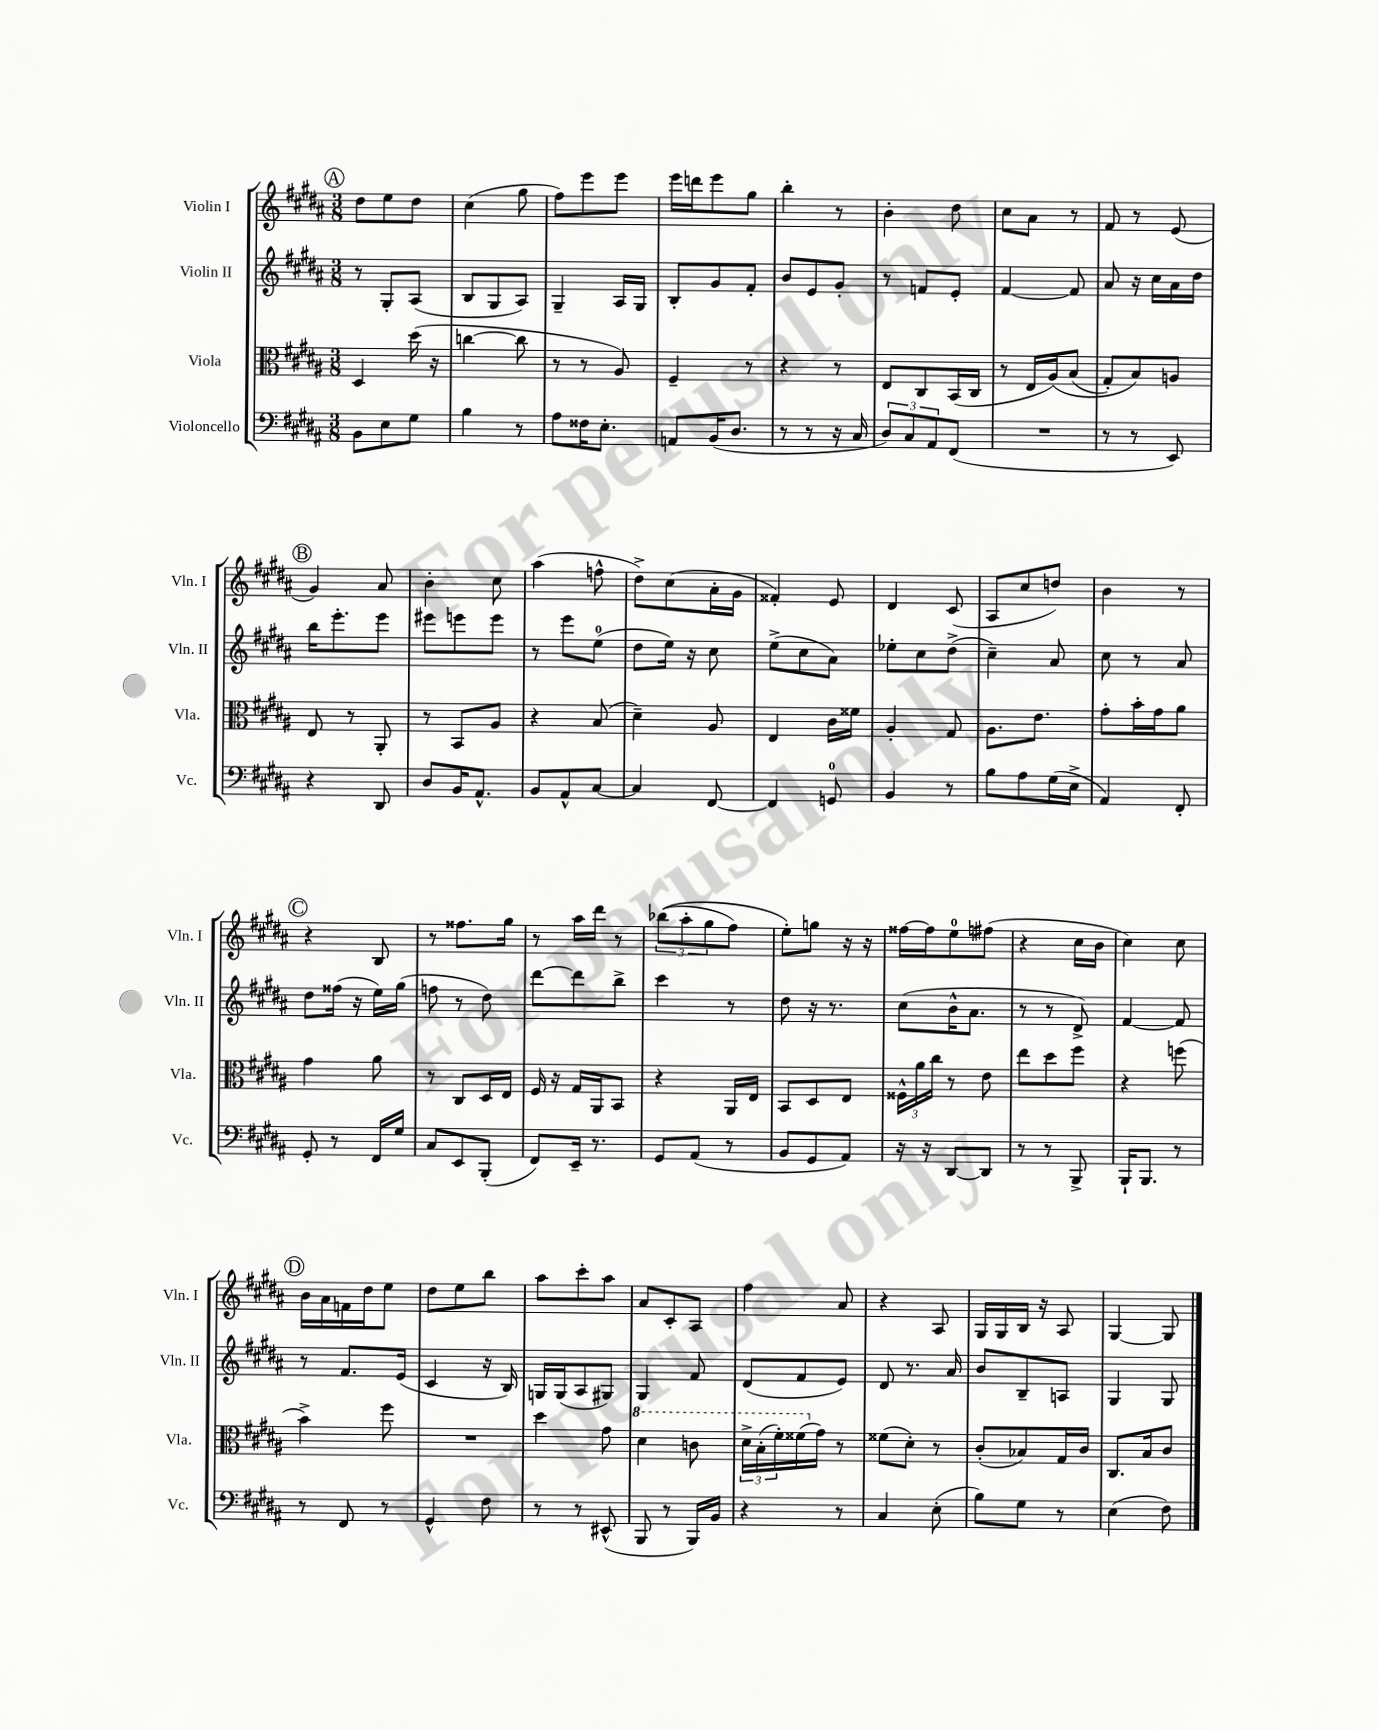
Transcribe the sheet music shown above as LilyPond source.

<<
\new StaffGroup <<
\new Staff = "s0" \with { instrumentName = "Violin I" shortInstrumentName = "Vln. I" } {
    \clef treble \key b \major \numericTimeSignature \time 3/8
    \mark \markup { \circle "A" } dis''8 e''8 dis''8 |
    cis''4( gis''8 |
    fis''8) e'''8 e'''8 |
    e'''16 d'''16 e'''8 gis''8 |
    b''4-. r8 |
    b'4-. dis''8 |
    cis''8 ais'8 r8 |
    fis'8 r8 e'8( |
    \mark \markup { \circle "B" } gis'4) ais'8 |
    b'4-. cis''8 |
    ais''4( f''8-^ |
    dis''8->) cis''8( ais'16-. gis'16 |
    fisis'4-.) e'8 |
    dis'4 cis'8( |
    ais8 cis''8 d''8) |
    b'4 r8 |
    \mark \markup { \circle "C" } r4 b8 |
    r8 fisis''8. gis''16 |
    r8 ais''16 dis'''16 r8 |
    \tuplet 3/2 { bes''8(\( ais''8-. gis''8 } fis''8) |
    e''8-.\) g''8 r16 r16 |
    fisis''16~ fisis''16 e''8-0 fis''8( |
    r4 cis''16 b'16 |
    cis''4) cis''8 |
    \mark \markup { \circle "D" } b'16 ais'16 f'16 dis''16 e''8 |
    dis''8 e''8 b''8 |
    ais''8 cis'''8-. ais''8 |
    ais'8 cis'8-. ais8 |
    fis''4 ais'8 |
    r4 ais8 |
    gis16 gis16 b16 r16 ais8 |
    gis4~ gis8 \bar "|." |
}
\new Staff = "s1" \with { instrumentName = "Violin II" shortInstrumentName = "Vln. II" } {
    \clef treble \key b \major \numericTimeSignature \time 3/8
    \mark \markup { \circle "A" } r8 gis8-. ais8( |
    b8 gis8 ais8) |
    gis4-- ais16 gis16 |
    b8-. gis'8 fis'8-. |
    b'8 e'8 gis'8-. |
    r8 f'8 e'8-. |
    fis'4~ fis'8 |
    ais'8 r16 cis''16 ais'16 dis''16 |
    \mark \markup { \circle "B" } b''16 e'''8.-. e'''8 |
    eis'''8 e'''8 e'''8 |
    r8 e'''8 e''8-0( |
    dis''8 e''16) r16 cis''8 |
    e''8->( cis''8 ais'8) |
    ees''8-. cis''8 dis''8->( |
    cis''4--) ais'8 |
    cis''8 r8 ais'8 |
    \mark \markup { \circle "C" } dis''8 fisis''16( r16 e''16) gis''16( |
    f''8 r8 dis''8) |
    dis'''8~ dis'''8 b''8-> |
    cis'''4 r8 |
    dis''8 r16 r8. |
    cis''8( b'16-^ ais'8. |
    r8 r8 dis'8->) |
    fis'4~ fis'8 |
    \mark \markup { \circle "D" } r8 fis'8. e'16( |
    cis'4 r16 b16) |
    g16 g16( ais8 gis8) |
    gis4 fis'8 |
    dis'8( fis'8 e'8) |
    dis'8 r8. ais'16 |
    b'8 b8-- a8 |
    gis4 gis8 \bar "|." |
}
\new Staff = "s2" \with { instrumentName = "Viola" shortInstrumentName = "Vla." } {
    \clef alto \key b \major \numericTimeSignature \time 3/8
    \mark \markup { \circle "A" } dis4 dis''16( r16 |
    c''4~ c''8 |
    r8 r8 ais8) |
    fis4-- r8 |
    r4 r8 |
    e8 cis8 b,16( cis16 |
    r8 e16 ais16)\( b8( |
    gis8-.) b8\) a8 |
    \mark \markup { \circle "B" } e8 r8 ais,8-. |
    r8 b,8 ais8 |
    r4 b8( |
    dis'4--) ais8 |
    e4 cis'16 fisis'16 |
    ais4-. gis8 |
    ais8. e'8. |
    gis'8-. b'16-. gis'16 ais'8 |
    \mark \markup { \circle "C" } gis'4 ais'8 |
    r8 cis8 dis16 e16 |
    fis16 r16 gis16 ais,16 b,8 |
    r4 ais,16 e16 |
    b,8 dis8 e8 |
    \tuplet 3/2 { fisis16-^ ais'16 cis''16 } r8 e'8 |
    e''8 dis''8 fis''8 |
    r4 f''8( |
    \mark \markup { \circle "D" } b'4->) fis''8 |
    R4. |
    dis''4 gis'8 |
    \ottava #1 dis''4 c''8 |
    \tuplet 3/2 { dis''16-> b'16-.( fis''16-.) } fisis''16( \ottava #0 gis'16) r8 |
    fisis'8( dis'8-.) r8 |
    cis'8-.( bes8) gis16 cis'16 |
    cis8. b16 cis'8 \bar "|." |
}
\new Staff = "s3" \with { instrumentName = "Violoncello" shortInstrumentName = "Vc." } {
    \clef bass \key b \major \numericTimeSignature \time 3/8
    \mark \markup { \circle "A" } b,8 e8 gis8 |
    b4 r8 |
    ais8 fisis16 e8.-. |
    a,8 b,16( dis8. |
    r8 r8 r16 cis16 |
    \tuplet 3/2 { dis8) cis8 ais,8 } fis,8( |
    R4. |
    r8 r8 e,8) |
    \mark \markup { \circle "B" } r4 dis,8 |
    dis8 b,16 ais,8.-^ |
    b,8 ais,8-^ cis8~ |
    cis4 fis,8~ |
    fis,4 g,8-0 |
    b,4 r8 |
    b8 ais8 gis16( e16-> |
    ais,4) fis,8-. |
    \mark \markup { \circle "C" } gis,8-. r8 fis,16 gis16 |
    cis8 e,8 b,,8-.( |
    fis,8) e,16-- r8. |
    gis,8 ais,8( r8 |
    b,8 gis,8 ais,8) |
    r16 r16 dis,8~ dis,8 |
    r8 r8 b,,8-> |
    b,,16-! b,,8. r8 |
    \mark \markup { \circle "D" } r8 fis,8 r8 |
    gis,4-^ fis8 |
    r8 r8 eis,8-^( |
    b,,8 r8 b,,16) b,16 |
    r4 r8 |
    cis4 e8-.( |
    b8) gis8 r8 |
    e4( fis8) \bar "|." |
}
>>
>>
\layout { \context { \Score \remove "Bar_number_engraver" } }
